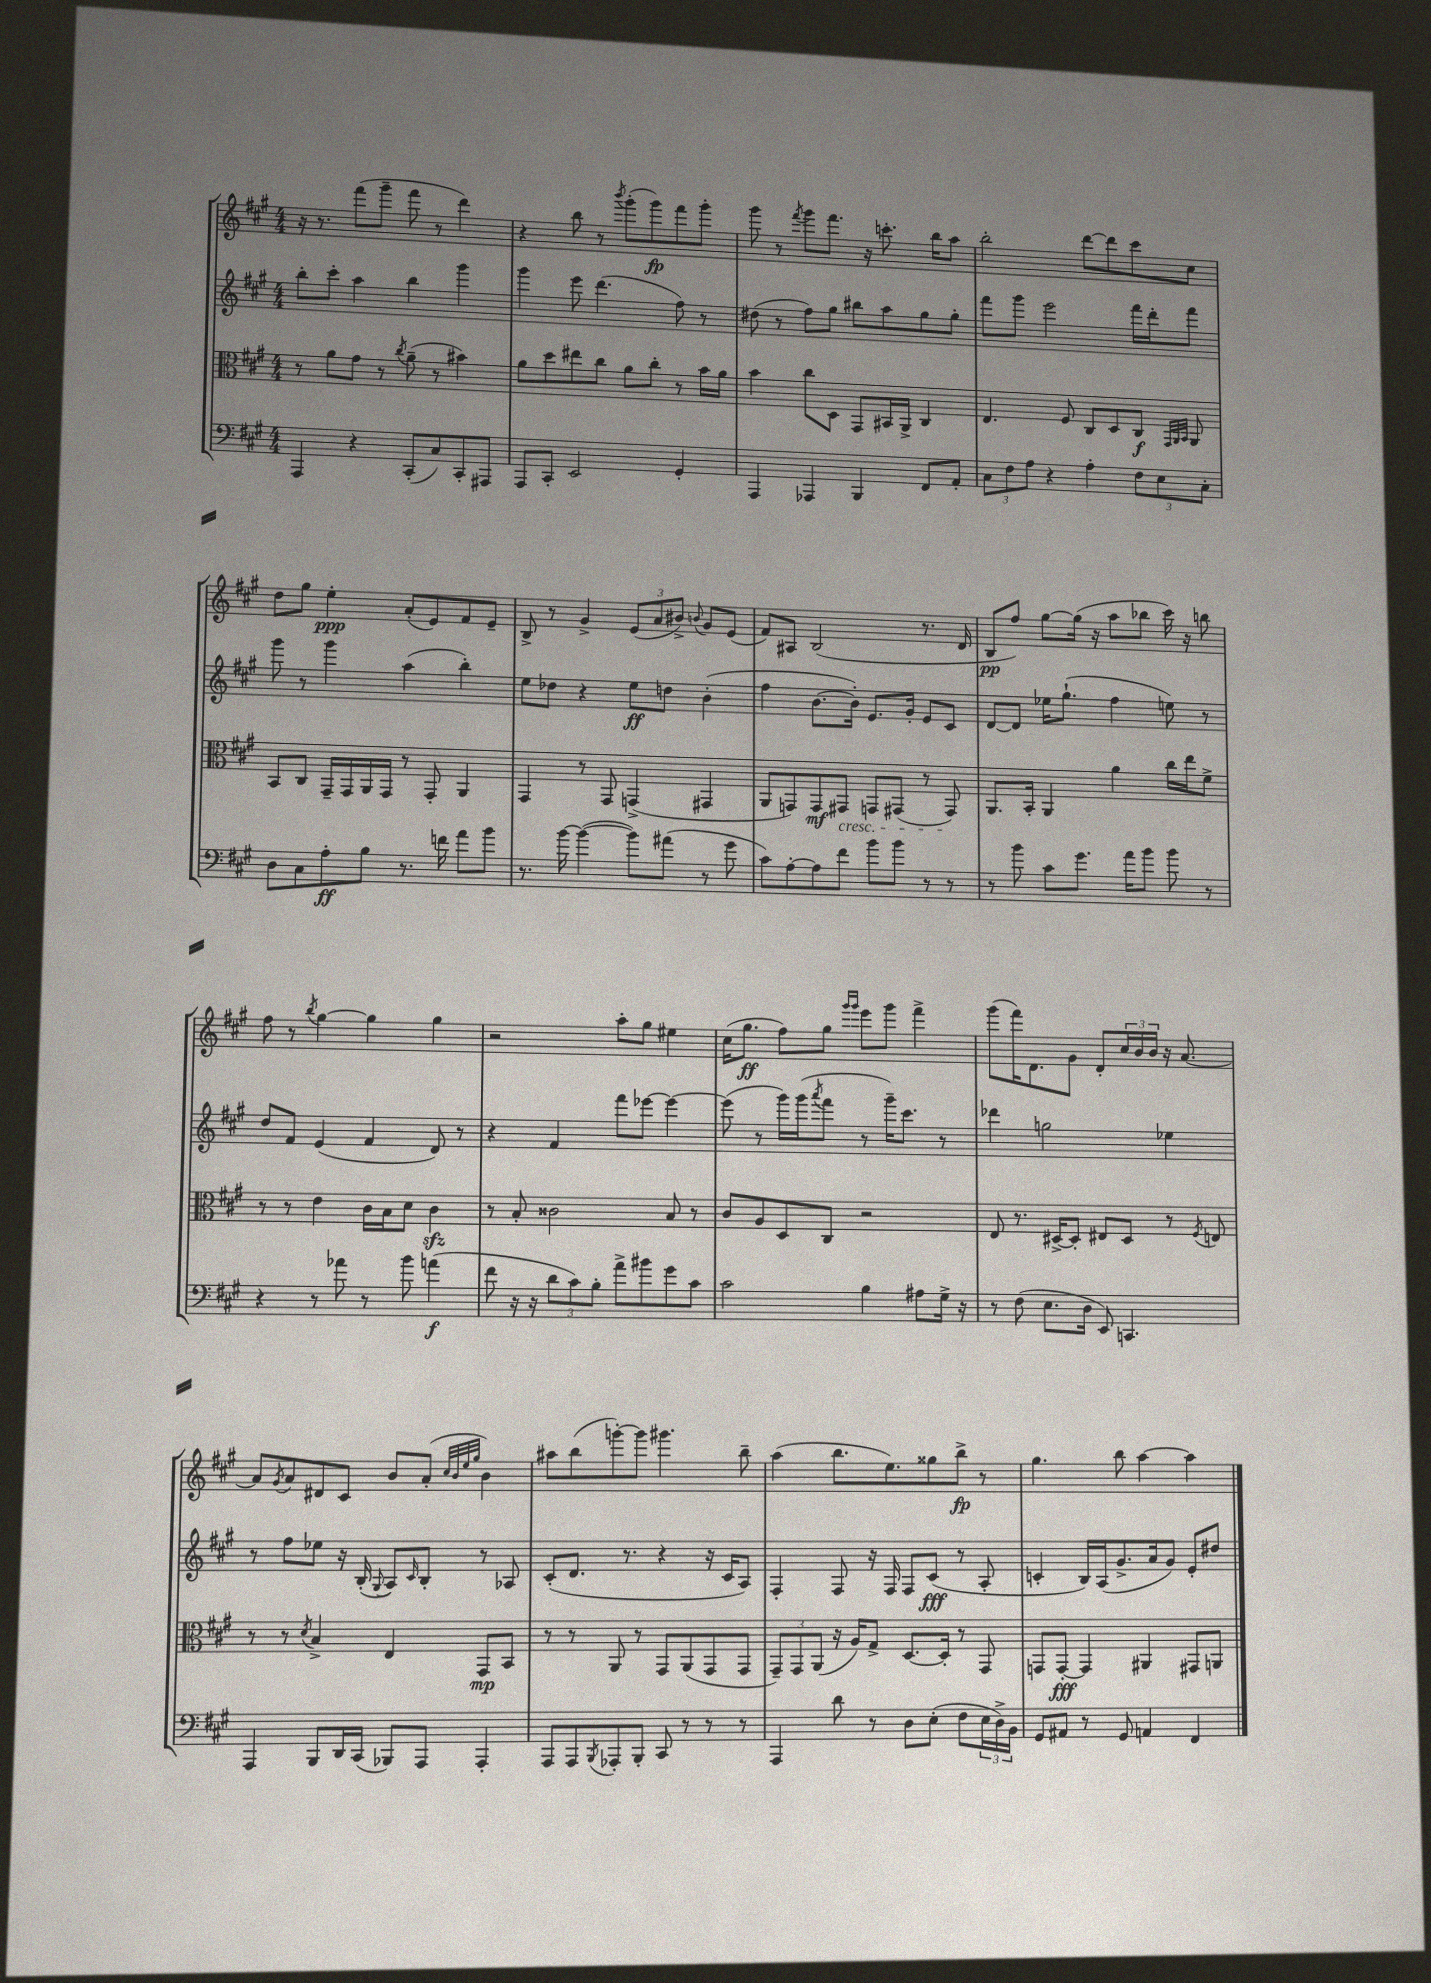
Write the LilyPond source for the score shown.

<<
\new StaffGroup <<
\new Staff = "s0" {
    \clef treble \key a \major \numericTimeSignature \time 4/4
    r16 r8. fis'''8( gis'''8-- fis'''8 r8 d'''4) |
    r4 b''8 r8 \acciaccatura { b'''8 } gis'''8-.( gis'''8\fp) fis'''8 gis'''8-. |
    gis'''8 r8 \acciaccatura { fis'''8 } gis'''8 fis'''8. r16 c'''8.-. b''16 a''8 |
    b''2-. d'''8~ d'''8 cis'''8 cis''8 |
    d''8 gis''8 e''4-.\ppp a'8-.( e'8) fis'8 e'8-- |
    b8-> r8 gis'4-> \tuplet 3/2 { e'8( a'8 bis'8->) } \appoggiatura { b'8 } gis'8 e'8( |
    fis'8) ais8 b2( r8. d'16 |
    b8\pp fis''8) gis''8~ gis''16( r16 a''8 bes''8 cis'''16) r16 b''8 |
    fis''8 r8 \acciaccatura { b''8 } gis''4~ gis''4 gis''4 |
    r2 a''8-. gis''8 eis''4 |
    cis''16( gis''8.\ff fis''8) gis''8 \grace { gis'''16 gis'''16 } e'''8 gis'''8 fis'''4-> |
    gis'''8( fis'''16) d'8. gis'8 d'8-. \tuplet 3/2 { cis''16 b'16 b'16 } r16 a'8.~ |
    a'8 \acciaccatura { gis'8 } a'8 dis'8 cis'8 b'8 a'8-.( \grace { cis''32 b'32 e''32 gis''32 } b'4) |
    ais''8 b''8( g'''8~-.) g'''8 gis'''4. b''8-- |
    a''4( b''8. e''8.) gisis''8 b''8->\fp r8 |
    gis''4. b''8 a''4~ a''4 \bar "|." |
}
\new Staff = "s1" {
    \clef treble \key a \major \numericTimeSignature \time 4/4
    b''8-. cis'''8-. a''4 b''4 gis'''4 |
    gis'''4 e'''8 d'''4.( fis''8) r8 |
    dis''8( r8 fis''8) gis''8 bis''8 a''8 gis''8 gis''8-. |
    fis'''8 gis'''8 e'''2 fis'''16 d'''16-. fis'''8 |
    gis'''8 r8 gis'''4 a''4( b''4-.) |
    e''8 des''8 r4 e''8\ff d''8 b'4-.( |
    fis''4 b'8.~ b'16-.) e'8. gis'16-. e'8 cis'8 |
    d'8~ d'8 ees''16 gis''8.-!( fis''4 e''8) r8 |
    d''8 fis'8 e'4( fis'4 d'8) r8 |
    r4 fis'4 fis'''8 ees'''8~ ees'''4~ |
    ees'''8( r8 gis'''16) gis'''16( \acciaccatura { a'''8 } fis'''8 r8 gis'''16--) cis'''8. r8 |
    des'''4 g''2 ees''4 |
    r8 fis''8 ees''8 r16 b16-.( \appoggiatura { gis8 } a8) \grace { cis'16 } b8-. r8 aes8 |
    cis'8-.( d'8. r8. r4 r16 cis'16 a8) |
    fis4-. fis8 r16 fis16 fis8 cis'8\fff( r8 a8-. |
    c'4-. b16) a16( gis'8.-> a'16 gis'8) e'8-. dis''8 \bar "|." |
}
\new Staff = "s2" {
    \clef alto \key a \major \numericTimeSignature \time 4/4
    r8 a'8 gis'8 r8 \acciaccatura { cis''8 } a'8--( r8 bis'4) |
    a'8 d''8 eis''8 cis''8 a'8 cis''8-. r8 b'16 a'16 |
    b'4 cis''8 d8 gis,8 bis,16 a,16-> cis4 |
    e4. fis8 cis8 d8 cis8\f \grace { gis,32 a,32 b,32 } a,8 |
    b,8 cis8 gis,16-- gis,16 a,16 gis,16 r8 gis,8-. a,4 |
    gis,4 r8 gis,8 g,4->( gis,4 |
    a,8 g,8) g,8\mf gis,8\cresc g,8 gis,8( r8 gis,8\!) |
    a,8. b,16-. a,4 a'4 cis''16 e''16 fis'8-> |
    r8 r8 e'4 cis'16 b16 d'8 cis'4\sfz |
    r8 b8-. cisis'2 b8 r8 |
    cis'8 a8 d8 cis8 r2 |
    e8 r8. dis16~-> dis8-. eis8 dis8 r8 \acciaccatura { fis8 } e8 |
    r8 r8 \acciaccatura { d'8 } b4-> e4 gis,8\mp b,8 |
    r8 r8 a,8 r8 gis,8 a,8( gis,8 gis,8 |
    \tuplet 3/2 { gis,8--) gis,8 a,8( } r16 a16) gis8-> d8.~ d16-. r8 gis,8 |
    g,8 g,8~-.\fff g,4 ais,4 gis,8 a,8 \bar "|." |
}
\new Staff = "s3" {
    \clef bass \key a \major \numericTimeSignature \time 4/4
    a,,4 r4 cis,8-.( cis8) cis,8-. ais,,8 |
    a,,8 cis,8-. e,2 gis,4-. |
    a,,4 aes,,4 b,,4 fis,8 a,8-. |
    \tuplet 3/2 { cis8 fis8 a8 } r4 a4-. \tuplet 3/2 { fis8 e8 cis8-. } |
    d8 cis8 a8-.\ff b8 r8. f'16 a'8 b'8 |
    r8. b'16~ b'4~( b'8) ais'8( r8 gis'8 |
    cis'8) a8~-. a8 fis'8 b'8 b'8 r8 r8 |
    r8 b'8 cis'8 gis'8. a'16 b'8 b'8 r8 |
    r4 r8 aes'8 r8 b'8 a'4\f( |
    fis'8 r16 r16 \tuplet 3/2 { d'8 cis'8) b8-. } a'8-> bis'8 gis'8 cis'8 |
    cis'2 b4 ais8 gis16-> r16 |
    r8 fis8( e8. d16 e,8) c,4. |
    a,,4 b,,8 d,16 cis,16( bes,,8) a,,8 a,,4-. |
    a,,8 a,,8 \acciaccatura { b,,8 } aes,,8-. b,,8-. cis,8 r8 r8 r8 |
    a,,4 d'8 r8 d8 e8-.( fis8 \tuplet 3/2 { e16 d16->) b,16 } |
    gis,8 ais,8 r8 gis,8 a,4 fis,4 \bar "|." |
}
>>
>>
\layout { \context { \Score \remove "Bar_number_engraver" } }
